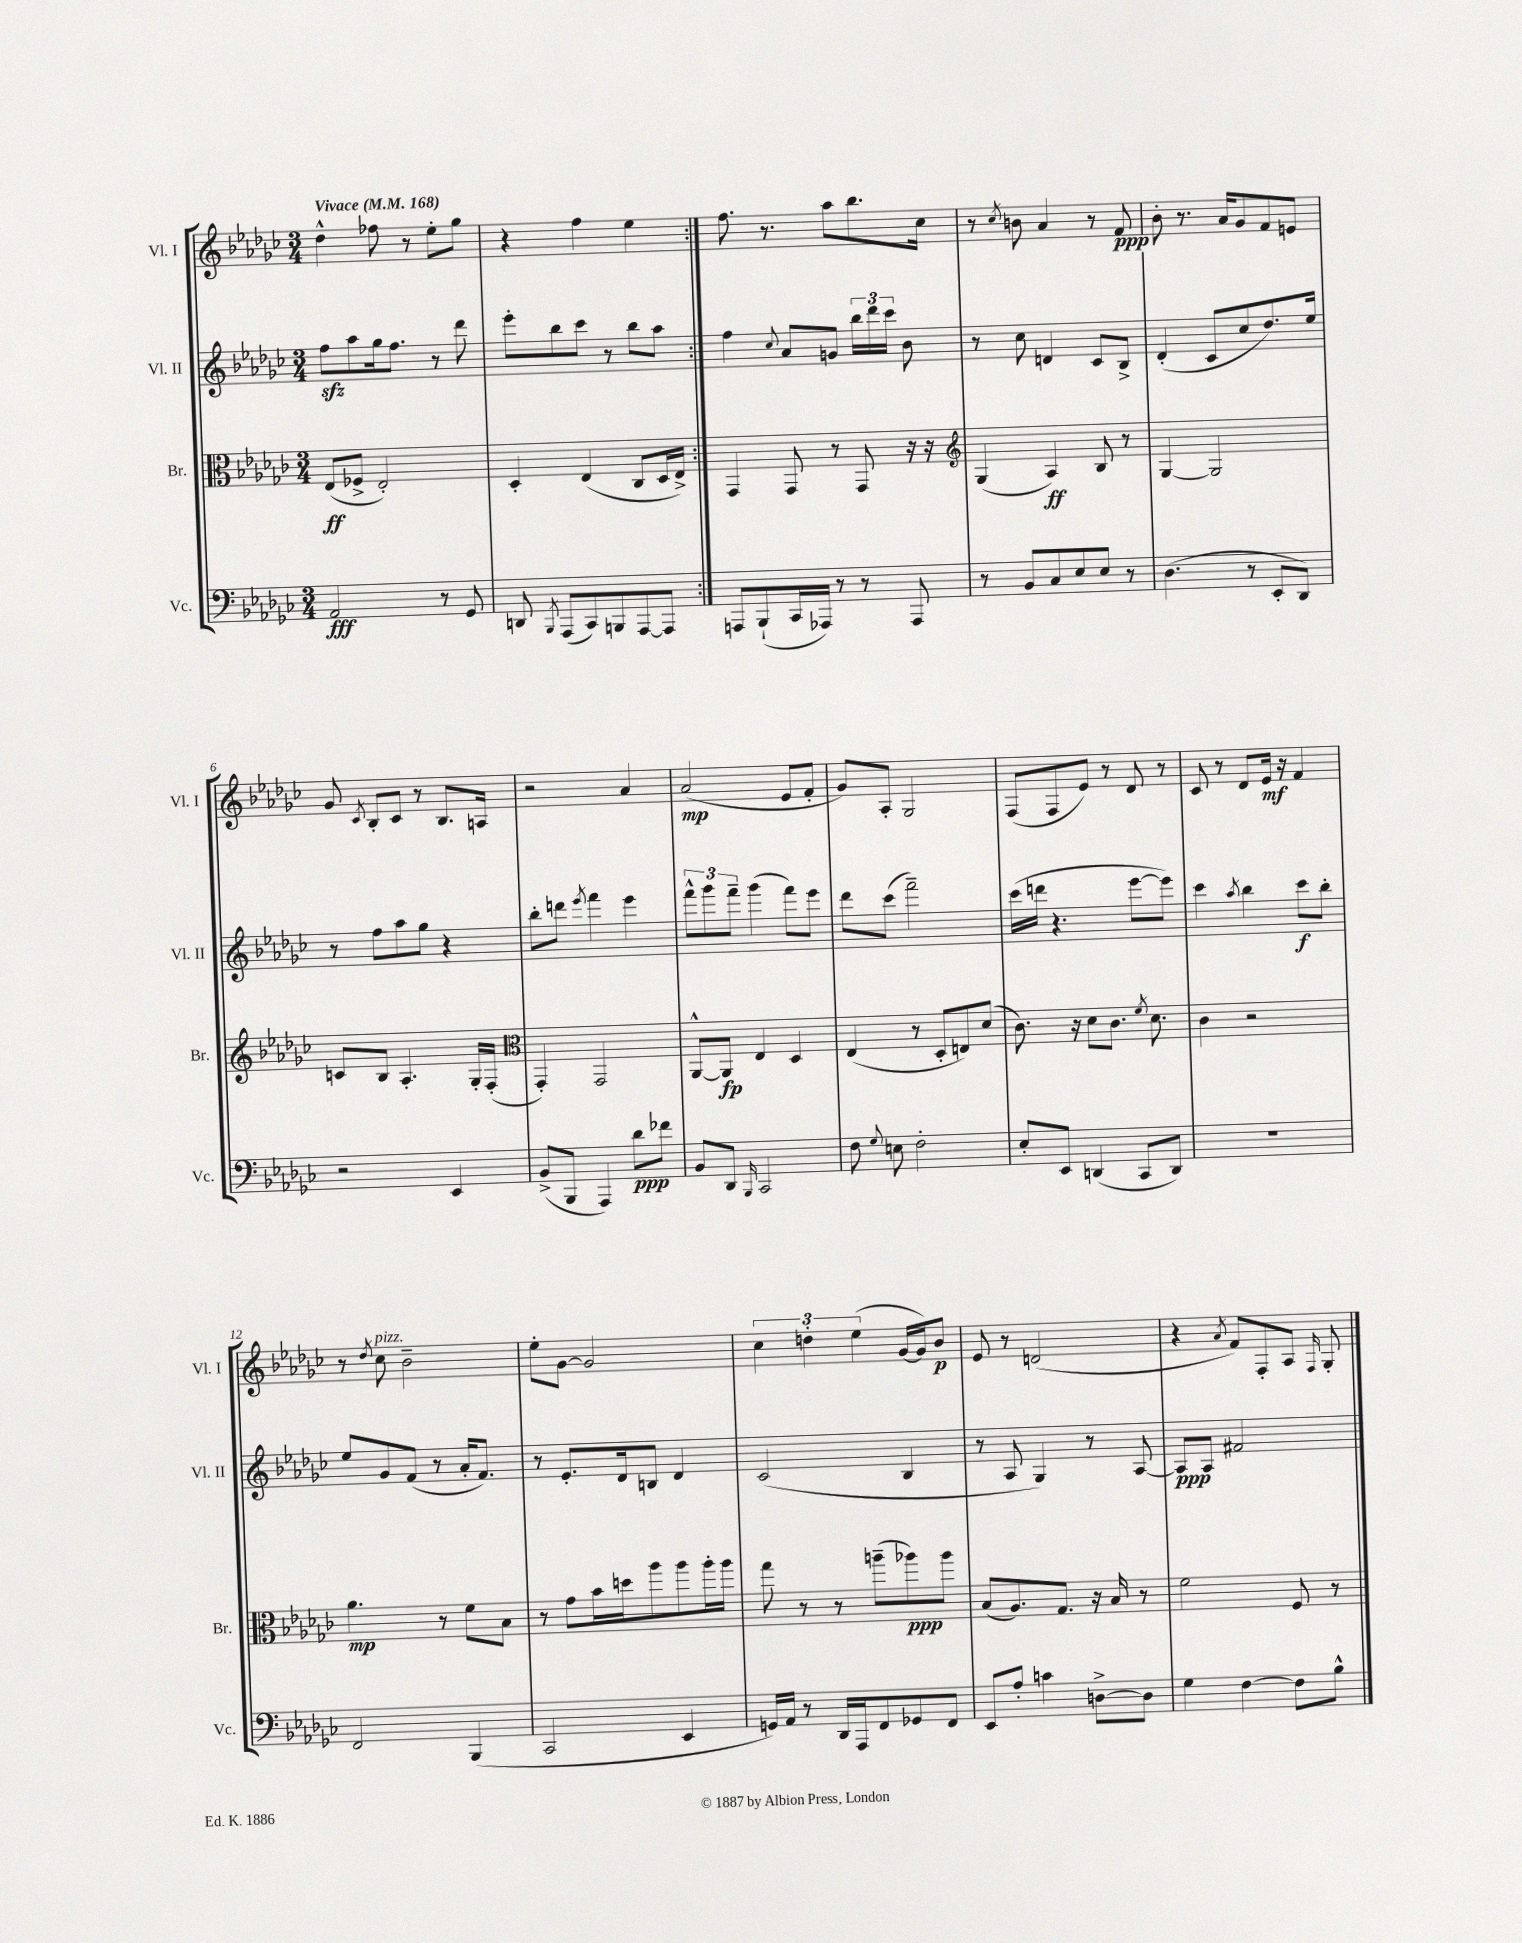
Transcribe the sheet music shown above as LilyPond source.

<<
\new StaffGroup <<
\new Staff = "s0" \with { instrumentName = "Vl. I" shortInstrumentName = "Vl. I" } {
    \clef treble \key ges \major \numericTimeSignature \time 3/4 \tempo "Vivace" 4 = 168
    \autoBeamOff \repeat volta 2 { des''4-^ fes''8 r8 ees''8[-. ges''8] |
    r4 f''4 ees''4 | }
    f''8. r8. aes''8[ bes''8. ces''16] |
    r8 \acciaccatura { ces''8 } b'8 aes'4 r8 f'8\ppp |
    bes'8-. r8. aes'16[ ges'8 f'8 e'8] |
    ges'8 \acciaccatura { ces'8 } bes8[-. ces'8] r8 bes8.[ a16] |
    r2 aes'4 |
    aes'2\mp( ees'8[ f'8]-. |
    ges'8[) aes8]-. ges2 |
    f8[( f8 ees'8]) r8 des'8 r8 |
    ces'8 r8 des'8[ ees'16]\mf r16 f'4 |
    r8 \acciaccatura { des''8 } ces''8^\markup { \italic "pizz." } bes'2-- |
    ees''8[-. ges'8]~ ges'2 |
    \tuplet 3/2 { ces''4 d''4-. ees''4( } ges'16[~ ges'16) bes'8]\p |
    ees'8 r8 d'2( |
    r4 \acciaccatura { aes'8 } f'8[) f8-. aes8] \grace { f16 } ges8-. \bar "|." |
}
\new Staff = "s1" \with { instrumentName = "Vl. II" shortInstrumentName = "Vl. II" } {
    \clef treble \key ges \major \numericTimeSignature \time 3/4
    \autoBeamOff \repeat volta 2 { f''8[\sfz aes''8 ges''16 f''8.] r8 des'''8 |
    ees'''8[-. bes''8 ces'''8] r8 bes''8[ aes''8] | }
    f''4 \appoggiatura { ces''8 } aes'8[ g'8] \tuplet 3/2 { bes''16[ des'''16 ces'''16] } bes'8 |
    r8 ces''8 d'4 ces'8[ bes8]-> |
    des'4-.( ces'8[ ces''8 des''8.) ees''16] |
    r8 f''8[ aes''8 ges''8] r4 |
    bes''8[-. d'''8] \acciaccatura { ees'''8 } f'''4 ees'''4 |
    \tuplet 3/2 { f'''8[-^ ges'''8 f'''8]-- } ges'''4( f'''8[) ees'''8] |
    des'''8[ ces'''8]( f'''2--) |
    ces'''16[( d'''16] r4. ees'''8[~ ees'''8]) |
    ces'''4 \acciaccatura { aes''8 } bes''4 ces'''8[\f bes''8]-. |
    ees''8[ ges'8 f'8]( r8 aes'16[-. f'8.]) |
    r8 ees'8.[-. des'16 b8] des'4 |
    ces'2( bes4 |
    r8 aes8 ges4) r8 aes8~ |
    aes8[\ppp aes8] fis'2 \bar "|." |
}
\new Staff = "s2" \with { instrumentName = "Br." shortInstrumentName = "Br." } {
    \clef alto \key ges \major \numericTimeSignature \time 3/4
    \autoBeamOff \repeat volta 2 { ees8[\ff( fes8]-> ees2-.) |
    des4-. ees4( ces8[ des16 ees16]->) | }
    ges,4 ges,8 r8 ges,8 r16 r16 |
    \clef treble ges4( aes4\ff) bes8 r8 |
    ges4~ ges2 |
    c'8[ bes8] aes4.-. ges16[-. f16]-.( |
    \clef alto ges,4-.) ges,2 |
    aes,8[~-^ aes,8]\fp ees4 des4 |
    ees4( r8 des8[-. e8) des'8]( |
    ces'8.) r16 des'8[ ces'8.] \acciaccatura { f'8 } des'8. |
    ces'4 r2 |
    aes'4.\mp r8 f'8[ bes8] |
    r8 ges'8[ bes'16 d''16 aes''8 aes''8 aes''16-. aes''16] |
    ges''8 r8 r8 a''8[--( aes''8\ppp) aes''8] |
    bes8[( aes8.) ges8.] r16 bes16 r8 |
    f'2 f8 r8 \bar "|." |
}
\new Staff = "s3" \with { instrumentName = "Vc." shortInstrumentName = "Vc." } {
    \clef bass \key ges \major \numericTimeSignature \time 3/4
    \autoBeamOff \repeat volta 2 { aes,2\fff r8 ges,8 |
    d,8 \acciaccatura { bes,,8 } aes,,8[( ces,8) b,,8 aes,,8~ aes,,8] | }
    a,,8[ bes,,8-!( ces,16 aes,,16]) r8 r8 aes,,8 |
    r8 bes,8[ ces8 ees8 ees8] r8 |
    des4.( r8 ees,8[-. des,8]) |
    r2 ees,4 |
    bes,8[->( bes,,8] aes,,4) des'8[\ppp fes'8] |
    bes,8[ des,8] \grace { bes,,16 } ces,2 |
    f8 \appoggiatura { ges8 } e8 f2-. |
    ees8[-. ees,8] d,4( ces,8[ d,8]) |
    R2. |
    f,2 bes,,4( |
    ces,2 ees,4 |
    g,16[) aes,16] r8 des,16[ aes,,16 f,8 ges,8 f,8] |
    ees,8[ aes8]-. c'4 d8[~-> d8] |
    ges4 f4~ f8[ bes8]-^ \bar "|." |
}
>>
>>
